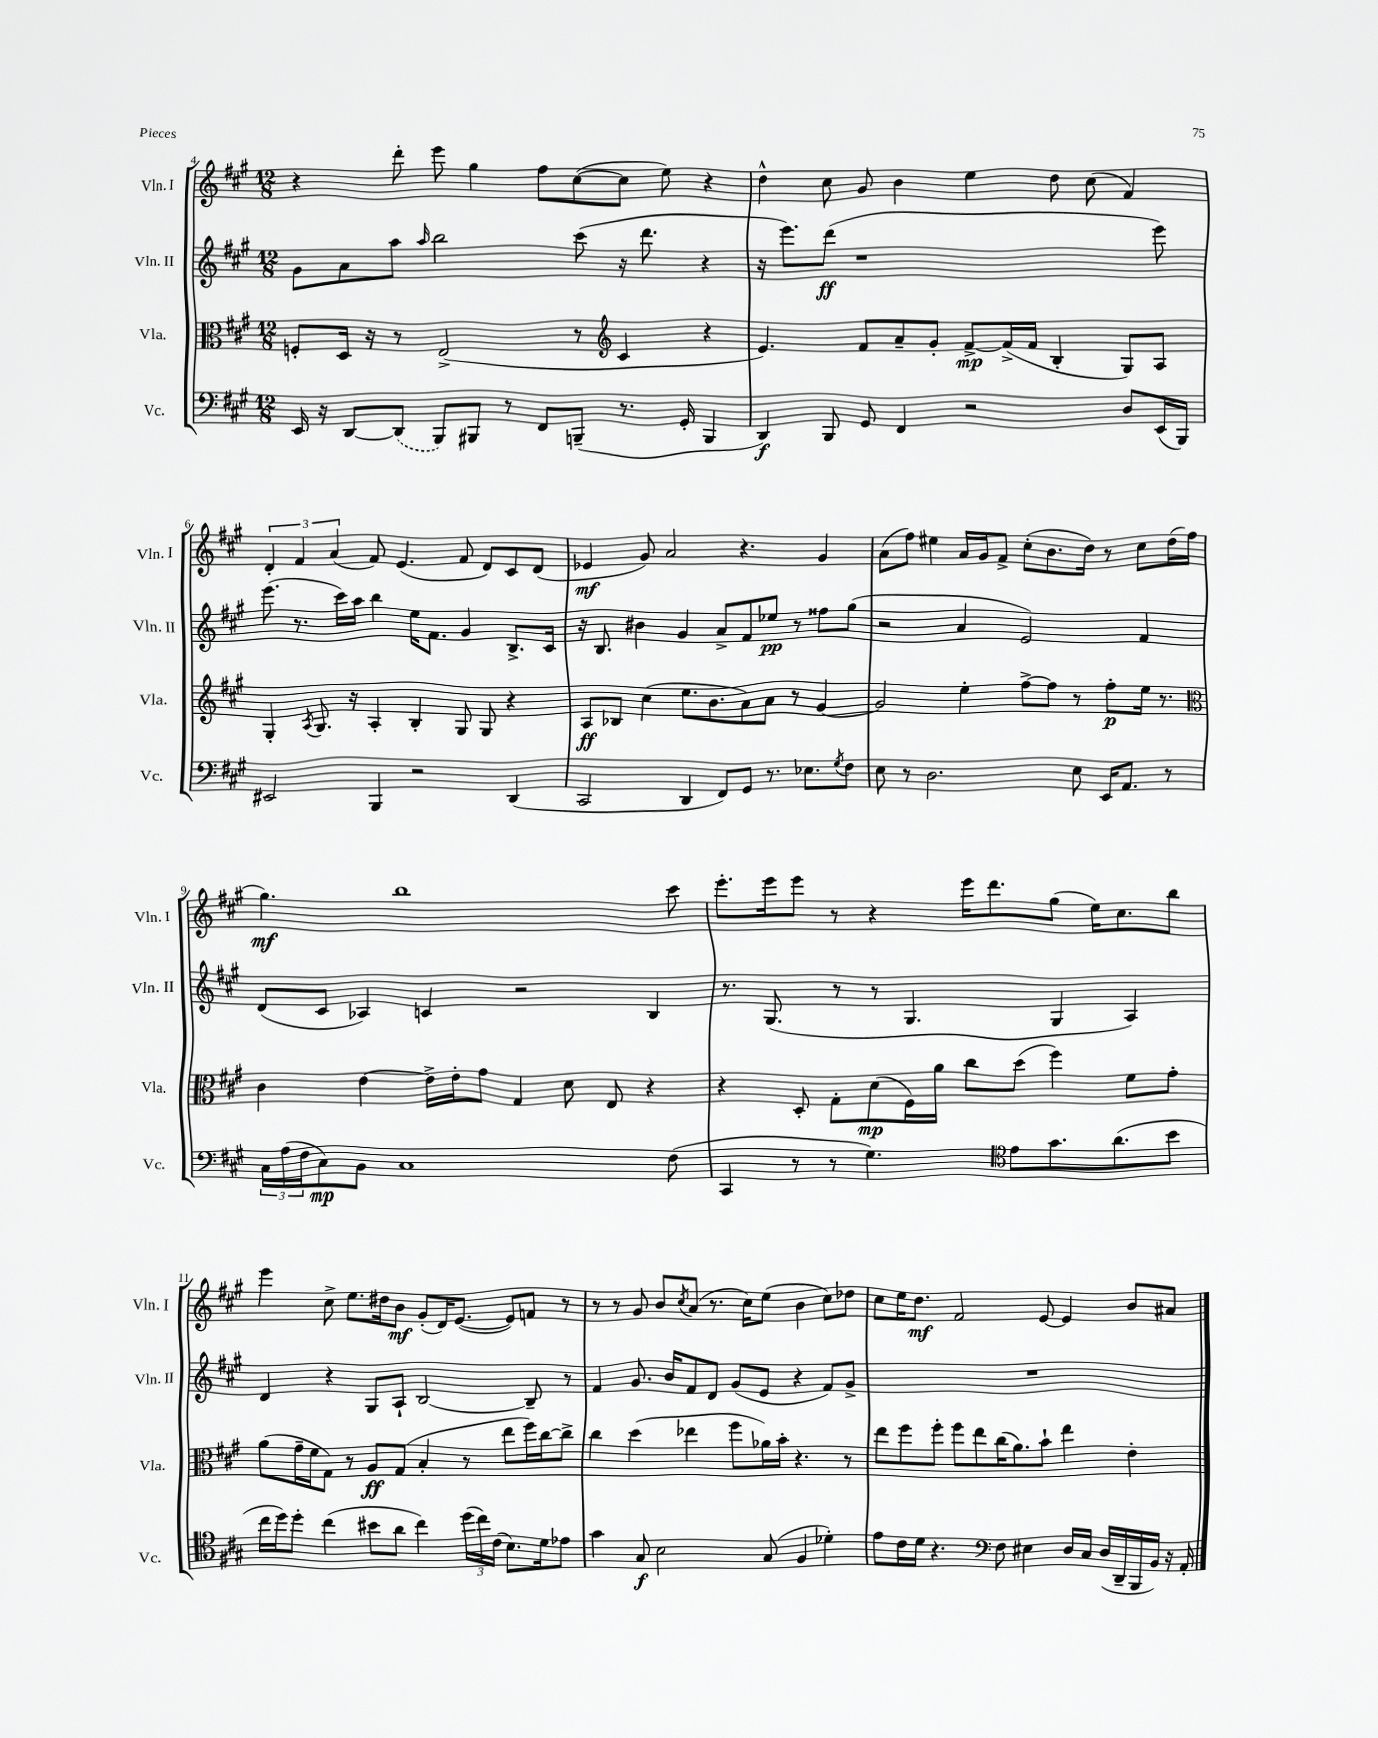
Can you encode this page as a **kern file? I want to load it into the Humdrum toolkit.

**kern	**kern	**kern	**kern
*staff4	*staff3	*staff2	*staff1
*clefF4	*clefC3	*clefG2	*clefG2
*k[f#c#g#]	*k[f#c#g#]	*k[f#c#g#]	*k[f#c#g#]
*M12/8	*M12/8	*M12/8	*M12/8
16EE	8F'	8g#	4r
16r	.	.	.
[8DD	16D	8a	.
.	16r	.	.
(8DD]	8r	8aa	8ddd'
.	.	16qqaa	.
8BBB)	(2E^	2bb	8eee
8BBB#	.	.	4gg#
8r	.	.	.
8FF#	.	.	8ff#
(8BBB~	8r	(8ccc#	([8cc#
*	*clefG2	*	*
8.r	4c#	16r	8cc#]
.	.	8.ddd	.
.	.	.	8ee)
16GG#'	.	.	.
4BBB	4r	4r	4r
=	=	=	=
4DD)	4.e)	16r	4dd^^
.	.	8.eee)	.
8BBB	.	(8ddd	8cc#
8GG#	8f#	1r	8g#
4FF#	8a~	.	4b
.	8g#'	.	.
2r	[8f#^	.	4ee
.	(16f#^]	.	.
.	16f#	.	.
.	4B'	.	8dd
.	.	.	(8cc#
8D	8G#)	.	4f#)
(16EE	8A	8eee)	.
16BBB)	.	.	.
=	=	=	=
2EE#	4G#'	(8.eee	6d'
.	.	.	6f#
.	.	8.r	.
.	8qA	.	.
.	8.G#	.	.
.	.	.	(6a
.	.	16ccc#)	.
.	16r	16aa	.
4BBB	4A'	4bb	8f#)
.	.	.	(4.e
2r	4B'	16ee	.
.	.	8.f#	.
.	8G#	4g#	8f#
.	8G#	.	8d)
(4DD	4r	8.B^	8c#
.	.	.	(8d
.	.	16c#	.
=	=	=	=
2CC#	8A	16r	4e-
.	.	8.B	.
.	8B-	.	.
.	(4cc#	4b#	8g#)
.	.	.	2a
4DD	8.ee	4g#	.
.	8.b	.	.
8FF#)	.	8a^	.
8GG#	8a)	8f#	4.r
8.r	8a	8ee-	.
.	8r	8r	.
8.E-	.	.	.
.	[4g#	8ff##	4g#
8qG#	.	.	.
8F#	.	(8gg#	.
=	=	=	=
8E	2g#]	2r	(8a
8r	.	.	8ff#)
2.D	.	.	4ee#
.	4ee'	4a	16a
.	.	.	16g#
.	.	.	8f#^
.	[8ff#^	2e)	(8cc#'
.	8ff#]	.	8.b
8E	8r	.	.
.	.	.	16dd)
16EE	8ff#'	.	8r
8.AA	.	.	.
.	16ee	4f#	8cc#
.	8.r	.	.
8r	.	.	(16dd
.	.	.	16ff#
=	=	=	=
*	*clefC3	*	*
24C#	4c#	(8d	4.gg#)
(24A	.	.	.
24F#	.	.	.
8C#)	.	8c#	.
8BB	[4e	4A-)	.
1C#	.	.	1bb
.	16e^]	4c	.
.	16e'	.	.
.	8g#	.	.
.	4G#	2r	.
.	8d	.	.
.	8E	.	.
.	4r	4B	.
(8F#	.	.	8ccc#
=	=	=	=
4CC#	4r	8.r	8.eee'
.	.	(8.G#	16eee
8r	8D'	.	8eee
8r	8G#'	8r	8r
4.G#)	(8d	8r	4r
.	16F#)	4.G#	.
.	16a	.	.
.	8cc#	.	16eee
.	.	.	8.ddd
*clefC4	*	*	*
8e	(8dd	.	.
8.g#	4ff#)	4G#	(8gg#
.	.	.	16ee)
(8.a	.	.	8.cc#
.	8f#	4A)	.
8b	8g#'	.	8bb
=	=	=	=
16cc#	(8a	4d	4eee
16dd)	.	.	.
8dd'	16g#~	.	.
.	16f#	.	.
(4cc#	8G#)	4r	8cc#^
.	8r	.	8.ee
8b#	8A	8G#	.
.	.	.	16dd#
8a	(8G#	8A`	8b
4cc#)	4B'	[2B	(8g#'
.	.	.	16d)
.	.	.	([8.e
(24dd	8r	.	.
24cc#)	.	.	.
(24c#	.	.	.
8.B)	8ee	.	8e])
.	16ff#)	8B~]	8f
16d	[16cc#	.	.
8e-	8cc#^]	8r	8r
=	=	=	=
4g#	4cc#	4f#	8r
.	.	.	8r
8G#	(4dd	8.g#	8g#
2B	.	.	8b
.	.	16b	.
.	.	.	8qcc#
.	4ee-	8f#	(8a
.	.	8d	8.r
.	8ff#	(8g#	.
.	.	.	16cc#)
(8G#	16a-)	8e	(8ee
.	16b'	.	.
4F#	4.r	4r	4b
4d-')	.	8f#)	8cc#)
.	8r	8g#^	8dd-
=	=	=	=
8e	8ee	1.r	8cc#
16c#	8ff#	.	16ee
16d	.	.	8.dd
4.r	8ff#'	.	.
.	8ff#	.	2f#
.	8ee	.	.
*clefF4	*	*	*
8F#	(16cc#	.	.
.	8.a)	.	.
4E#	.	.	.
.	8b`	.	[8e
16D	4ee	.	4e]
16C#	.	.	.
(16D	.	.	.
16DD~	.	.	.
16BBB	4e'	.	8b
16BB)	.	.	.
16r	.	.	8a#
16AA'	.	.	.
==	==	==	==
*-	*-	*-	*-
